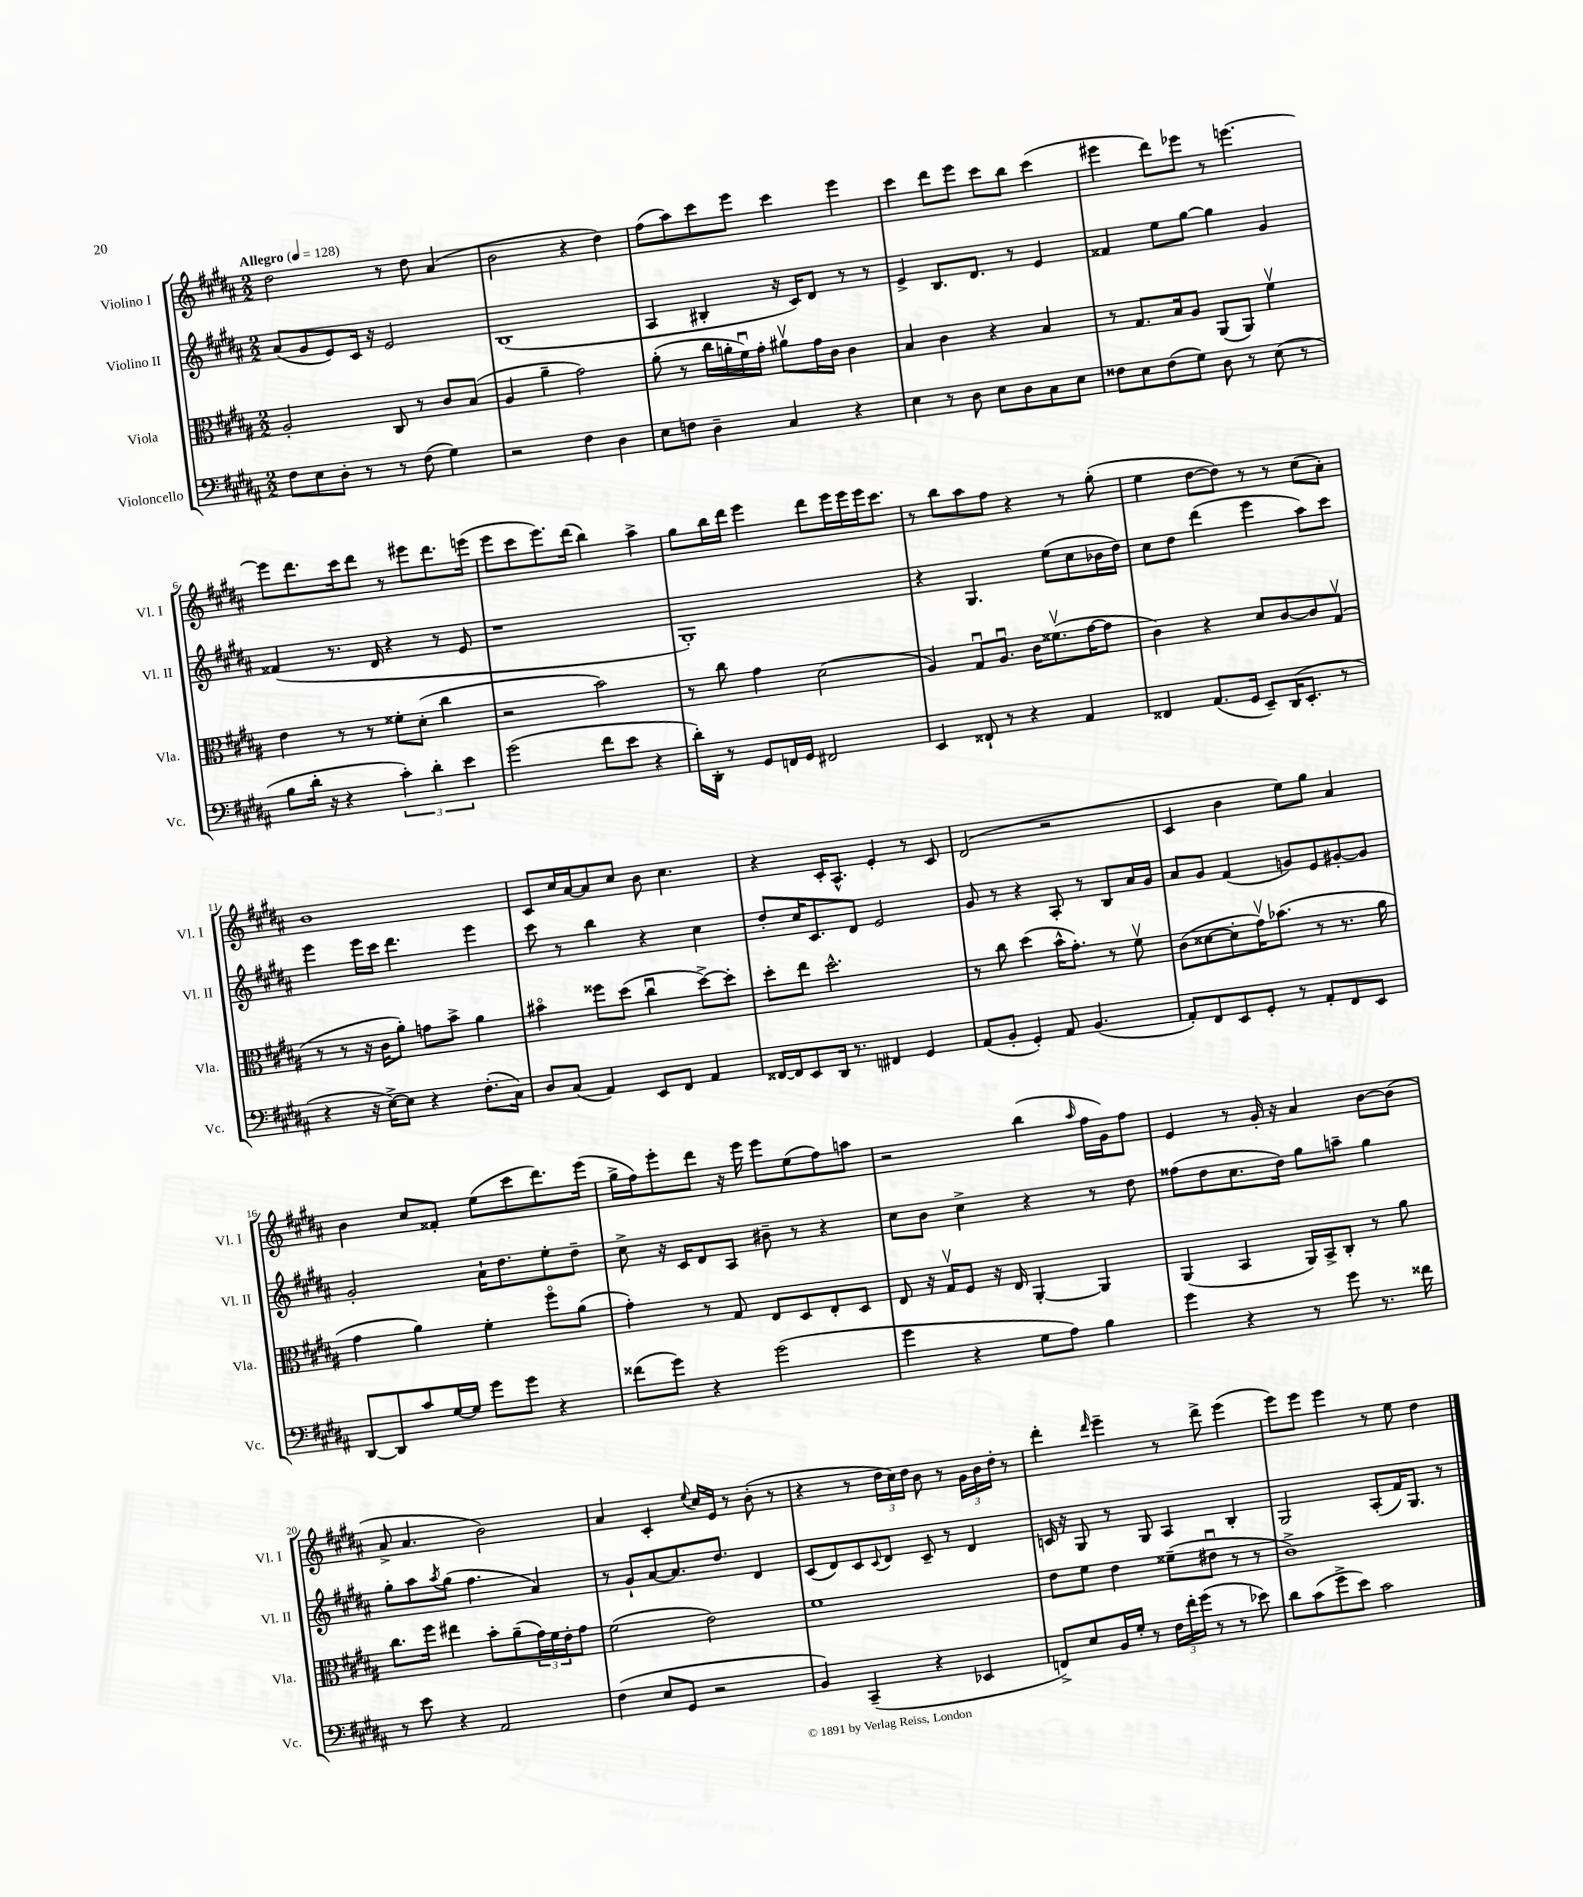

**kern	**kern	**kern	**kern
*staff4	*staff3	*staff2	*staff1
*clefF4	*clefC3	*clefG2	*clefG2
*k[f#c#g#d#a#]	*k[f#c#g#d#a#]	*k[f#c#g#d#a#]	*k[f#c#g#d#a#]
*M2/2	*M2/2	*M2/2	*M2/2
*MM128	*MM128	*MM128	*MM128
8F#\L	2A#'/	(8a#/L	2dd#\
8E\	.	8g#/	.
8D#'\J	.	8e/)	.
8r	.	16c#/Jk	.
.	.	16r	.
8r	8C#/	2e/	8r
(8F#\	8r	.	8dd#\
4G#\)	8c#/L	.	(4a#/
.	(8B/J	.	.
=	=	=	=
2r	4A#/	(1B	2b\
.	4a#~\	.	.
4F#\	2g#\)	.	4r
4D#\	.	.	4dd#\)
=	=	=	=
8E\L	(8a#'\	4A#/	(8ff#\L
8F\J	8r	.	8aa#\)
4D#~\	16cc#\LL	4B#'/	8ccc#\
.	16a'\	.	.
.	16f#u\)	.	8eee\J
.	16g#'\JJ	.	.
4C#/	8a#v\L	16r	4ccc#\
.	.	16c#/LK)	.
.	16g#\L	8d#/J	.
.	16c#\JJ	.	.
4r	4c#\	8r	4eee\
.	.	8r	.
=	=	=	=
4E\	4B/	4e^/	4ccc#\
8r	4c#\	8.B/L	8ddd#\L
8D#\	.	.	8eee\J
.	.	8.d#/J	.
8E\L	4r	.	8ccc#\L
8D#\	.	8r	8bb\J
8C#\	4B/	4e/	(4ccc#\
8E\J	.	.	.
=	=	=	=
8F##\L	8r	4f##/	4eee#\
8E\	8.G#/L	.	.
(8F##\	.	8ee\L	8ddd#\L)
.	16B/k	.	.
8G#\J)	8A#/J	[8gg#\J	8eee-\J
8D#\	(8AA#/L	4gg#\]	8r
8r	8AA#/J)	.	[4.eee\
(8E\	4f#v\	4g#/	.
8r	.	.	.
=	=	=	=
8B\L	4e\	(4f##/	8eee\]L
16d#'\Jk	.	.	8.ddd#\
16r	.	.	.
4r	8r	8.r	.
.	.	.	16ccc#\k
.	8r	.	8ddd#\J
.	.	16d#/	.
6c#'\)	8f##'\L	4r	8r
.	(8d#'\J	.	8eee#\L
6d#'\	.	.	.
.	4cc#\	8r	8.ddd#\
6e\	.	.	.
.	.	8e/	.
.	.	.	(16eee\Jk
=	=	=	=
(2g#\	2r	1r	8eee\L
.	.	.	8ccc#\
.	.	.	8.eee\)
.	.	.	(16ddd#\Jk
8f#\L	2b\)	.	4bb\)
8e\J	.	.	.
4r	.	.	4aa#^\
=	=	=	=
16d#'\LL)	8r	1G#')	8gg#\L
16DD#'\JJ	.	.	.
8r	8cc#\	.	16bb\L
.	.	.	16ddd#\JJ
8GG#/L	4g#\	.	4eee\
16FF/L	.	.	.
16GG#/JJ	.	.	.
2FF#/	(2d#\	.	8ddd#\L
.	.	.	16eee\L
.	.	.	16eee\
.	.	.	16eee\J
.	.	.	8.ccc#\J
=	=	=	=
4EE/	4A#/)	4r	8r
.	.	.	8bb\L
8FF##`/	8G#u/L	4.G#/	8aa#\
8r	8.A#u/J	.	8ff#\J
4r	.	.	4r
.	16c#\LK	.	.
.	(8.f##v\	(8ee\L	.
4AA#/	.	8cc#\	8r
.	[16g#\K	.	.
.	8g#\]J	16b-\L	(8gg#'\
.	.	16dd#\JJ)	.
=	=	=	=
4FF##/	4c#\)	8cc#\L	4ee\
.	.	8dd#\J	.
(8.AA#/L	4r	(4ddd#\	[8dd#\L
.	.	.	8dd#\]J)
16GG#/Jk	.	.	.
8EE~/L)	8d#/L	4eee\	8r
(16DD#/K	[8c#/	.	8r
8.EE'/J	.	.	.
.	8c#/]	8aa#\L)	(8cc#\L
8r	(8G#v/J	8ccc#\J	8a#'\J)
=	=	=	=
4r	8r	4eee\	1b
.	8r	.	.
16r	16r	16eee\LL	.
[16E^\LK)	16c#\LK	16ccc#\JJ	.
8E\]J	8a#'\J)	4.ddd#\	.
4r	8g\L	.	.
.	8b^\J	.	.
(8.F#'\L	4a#\	4eee\	.
16C#\Jk)	.	.	.
=	=	=	=
8D#/L	4b#o\	8ccc#\	8c#/L
(8C#/J	.	8r	16cc#/L
.	.	.	[16a#/J
4AA#/)	8ff##\L	4bb\	8a#/]
.	(8dd#\J	.	8cc#/J
8EE/L	4cc#u\	4r	8b\
8FF#/J	.	.	4.cc#\
4AA#/	[8dd#^\L)	4cc#\	.
.	8dd#'\]J	.	.
=	=	=	=
[16FF##/LL	8dd#'\L	8dd#'/L	4r
16FF##/]J	.	.	.
8EE/	8ee\J	16cc#/K	.
.	.	8.c#/	.
16DD#/Jk	2.dd#^^\	.	16c#'/LK
8.r	.	.	8.A#^^/J
.	.	8d#/J	.
4FF#/	.	2e/	4e'/
4GG#/	.	.	8r
.	.	.	8c#/
=	=	=	=
(8AA#/L	8r	8g#/	(2d#/
8BB'/J	8cc#\	8r	.
4GG#'/)	(4dd#\	4r	.
8AA#/	16b^^\LK	8A#'/	2r
.	8.g#'\J)	.	.
(4.BB/	.	8r	.
.	8r	8B/L	.
.	8f#v\	16a#/L	.
.	.	16g#/JJ	.
=	=	=	=
8AA#'/L)	(8c#\L	8a#/L	4c#/
8FF#/	[8d##\	8g#/J	.
8EE/	8d##'\]	(4f#/	4b\
8GG#'/J	16g#v\K)	.	.
.	(8.b-\J	.	.
8r	.	8g/L)	8ee\L)
8AA#'/L	8r	8e/	8gg#\J
8FF#/	8.r	[8g#'/	4a#/
8EE/J	.	8g#/]J	.
.	16a#\	.	.
=	=	=	=
[8DD#/L	4g#\	2g#'/	4b\
8DD#/]	.	.	.
8c#/	4a#\)	.	8cc#/L
[16G#/L	.	.	8f##'/J
16G#/]JJ	.	.	.
8g#\L	4f#'\	16a#`\LK	(8ee\L
.	.	8.dd#\	.
8g#\J	.	.	8ccc#\
4r	8ff#o\L	8ee'\	8.ddd#\)
.	(8a#\J	8dd#~\J	.
.	.	.	(16eee\Jk
=	=	=	=
(8f##\L	4g#'\)	8cc#^\	16gg#^\LL
.	.	.	16ff#\J)
8g#\J)	.	16r	8eee'\
.	.	16c#/LK	.
4r	8r	8d#/	8ddd#\J
.	8G#/	8A#/J	16r
.	.	.	16eee\
(2g#\	8E/L	8b#~\	8eee\L
.	8D#/	8r	(8ee\
.	8E'/	4r	8ff#\)
.	8D#/J	.	8aa\J
=	=	=	=
4g#\	8E/	8cc#\L	2r
.	16r	8b\J	.
.	16G#v/LK	.	.
4r	8F#/J	4cc#^\	.
.	16r	.	.
.	16E/	.	.
8G#\L	[4AA#'/	4r	(4bb\
8A#\J)	.	.	.
.	.	.	16qqaa#/
4B\	4AA#/]	8r	16ff#\LL
.	.	.	16g#\J)
.	.	8dd#\	8ff#\J
=	=	=	=
4g#\	(4AA#/	(8ff##\L	4e/
.	.	8dd#\	.
4r	4BB/	8.cc#\	8r
.	.	.	16g#'/
.	.	16dd#\Jk)	16r
8r	16AA#/LL)	8gg#\L	4a#/
.	16BB^/J	.	.
8g#\	8C#'/J	8aa~\J	.
8.r	8r	4gg#\	[8b\L
.	8a#\	.	(8b\]J
16f##\	.	.	.
=	=	=	=
8r	8.cc#\L	8gg#'\L	8a#^/
8e\	.	8aa#\	4.a#/
.	16ff#\Jk	.	.
.	.	8qaa#/	.
4r	4ee#\	(8gg#\J	.
.	.	4.ff#\	.
2AA#/	8b'\L	.	2b\)
.	(8a#~\	.	.
.	24g#\L)	4a#/)	.
.	24f#\	.	.
.	24e'\J	.	.
.	8g#\J	.	.
=	=	=	=
(4F#\	(2f#\	8r	4a#/
.	.	8g#`/L	.
8E/L	.	[8a#/	4c#'/
8GG#/J	.	8.a#/]	.
.	.	.	8qqee/
2r	2e\)	.	16cc#/LL
.	.	8.dd#/J	16e/JJ
.	.	.	8r
.	.	4d#/	(8b'\
.	.	.	8r
=	=	=	=
4BB/)	1f#	(8c#/L	4r
.	.	8d#/)	.
(4CC#~/	.	8c#/	8r
.	.	8qqc#/	.
.	.	8d#/J	24dd#\LL
.	.	.	24cc#\)
.	.	.	24dd#\JJ
4r	.	8c#~/	8b\
.	.	8r	8r
4EE-/	.	4d#/	24g#\LL
.	.	.	24b\
.	.	.	24dd#'\JJ
.	.	.	8r
=	=	=	=
8FF^/L)	8e\L	16c/	4ddd#'\
.	.	16r	.
8E/	8f#\J	8G#/	.
.	.	.	16qqddd#/
16BB/L	4e\	8r	4eee~\
16G#'/JJ	.	.	.
8r	.	8G#/	.
24F#\LL	(8f##~\L	4A#/	8r
24f#'\	.	.	.
(24g#\JJ	.	.	.
8r	8e#u\J	.	8ddd#^\
8r	8r	4B'/	(4eee\
8e-\)	8r	.	.
=	=	=	=
8d#\L	1c#^)	2G#/	8eee\L)
(8c#\	.	.	8eee\J
8g#^\	.	.	4eee\
8e\J)	.	.	.
2c#\	.	(8A#'/L	8r
.	.	16f#/K)	8ee\
.	.	8.G#/J	.
.	.	.	4dd#\
.	.	8r	.
==	==	==	==
*-	*-	*-	*-
